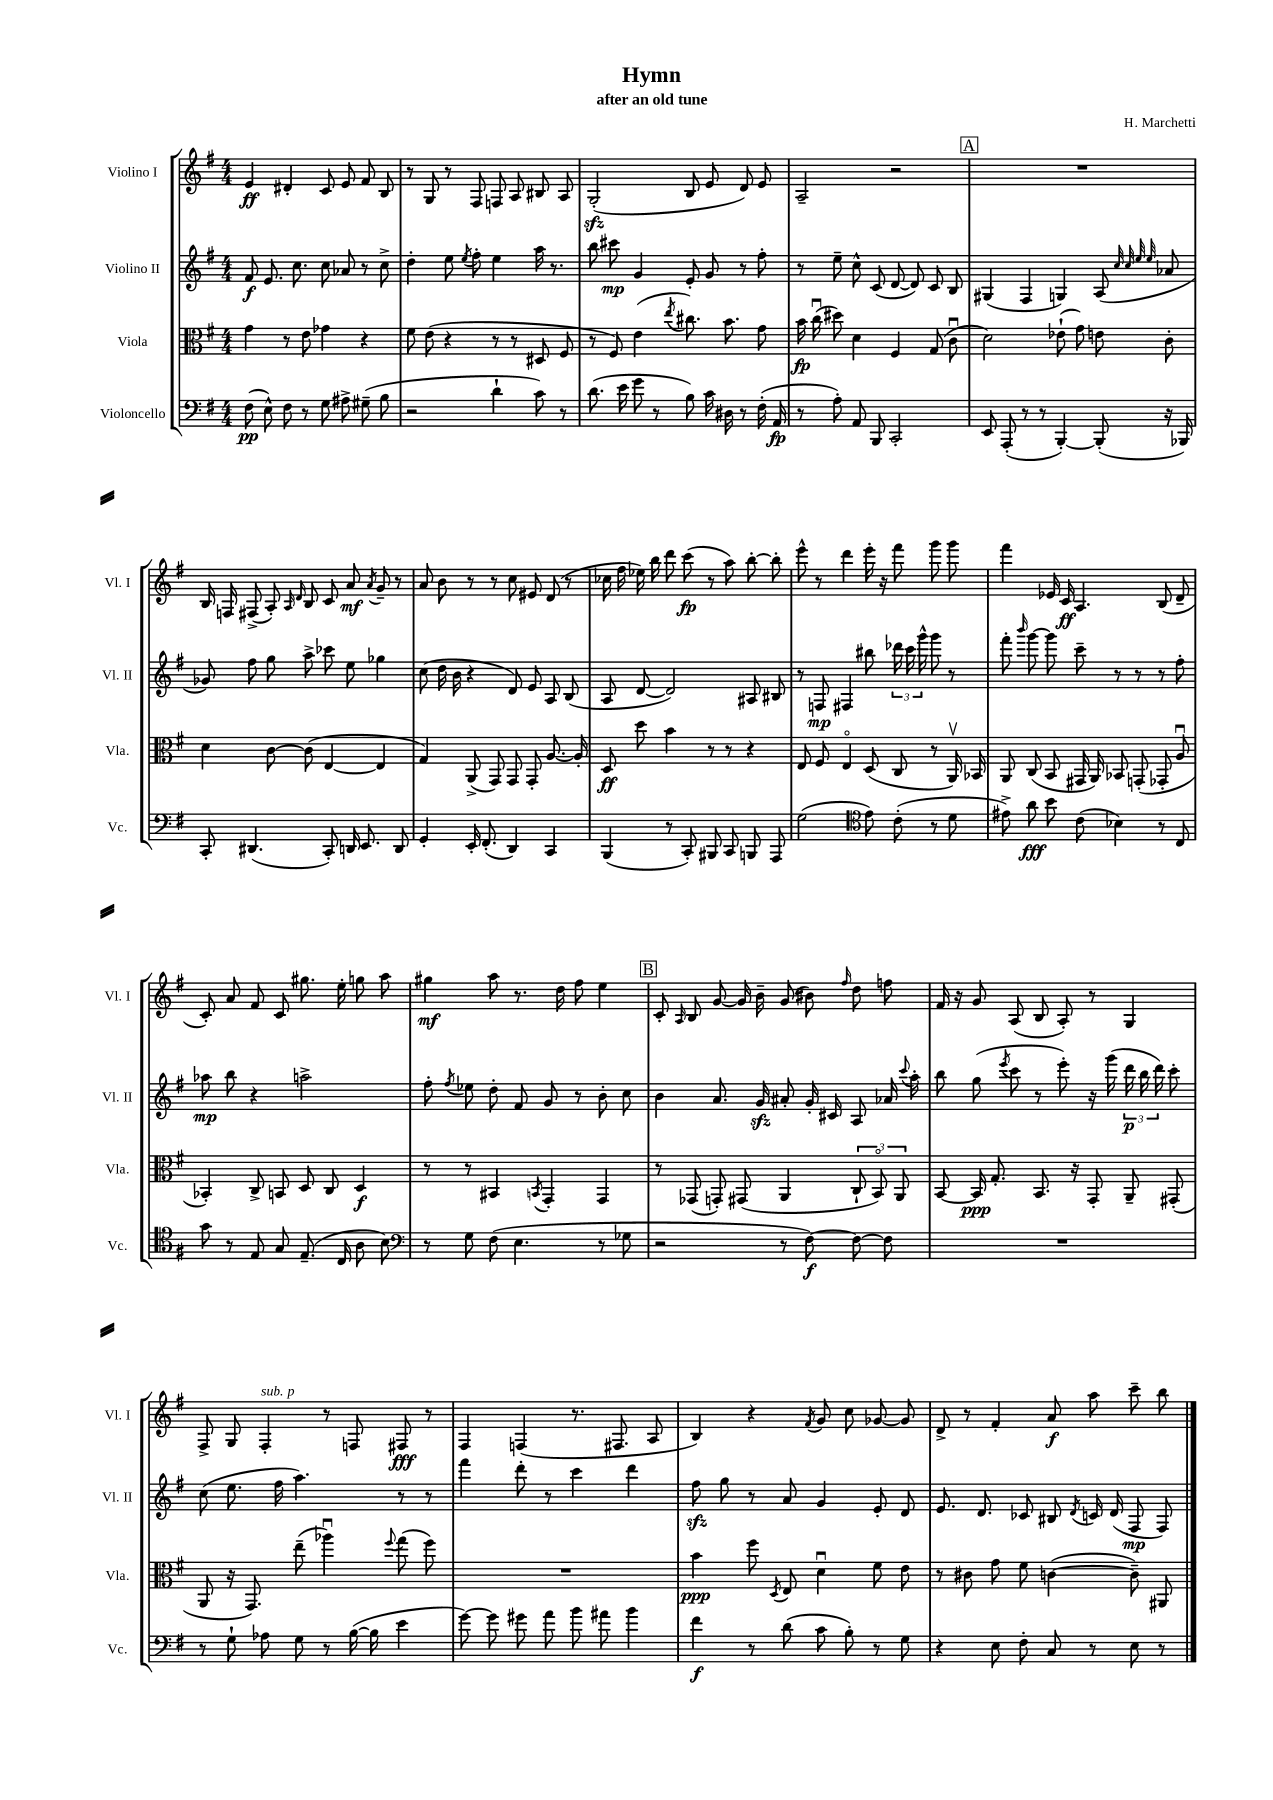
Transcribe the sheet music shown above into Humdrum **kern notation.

**kern	**kern	**kern	**kern
*staff4	*staff3	*staff2	*staff1
*clefF4	*clefC3	*clefG2	*clefG2
*k[f#]	*k[f#]	*k[f#]	*k[f#]
*M4/4	*M4/4	*M4/4	*M4/4
(8F#	4g	8f#	4e
8E^^)	.	8.e	.
8F#	8r	.	4d#'
.	.	8.cc	.
8r	8e	.	.
8G	4g-	8cc	8c
8A#^	.	8a-	8e
(8G#~	4r	8r	8f#
8B	.	8cc^	8B
=	=	=	=
2r	8f#	4dd'	8r
.	(8e	.	8G
.	4r	8ee	8r
.	.	8qee	.
.	.	8ff#'	8F#
4d`	8r	4ee	8F
.	8r	.	8A
8c)	8D#	16aa	8B#
.	.	8.r	.
8r	8F#	.	8A
=	=	=	=
(8.d	8r	8bb	(2G'
.	8F#)	8ccc#	.
16e	.	.	.
8g	(4e	4g	.
8r	.	.	.
.	8qee	.	.
8B)	8.cc#)	8e'	8B
16c	.	8g	8e
16D#	8.b	.	.
8r	.	8r	8d)
(16F#'	8g	8ff#'	8e
16AA	.	.	.
=	=	=	=
8r	16b	8r	2A~
.	(16ccu	.	.
8A')	8dd#)	8ee~	.
8AA	4d	8cc^^	.
8BBB	.	(8c	.
2CC'	4F#	[8d	2r
.	.	8d])	.
.	(8G	8c	.
.	8cu	8B	.
=	=	=	=
8EE	2d)	(4G#	1r
(8AAA'	.	.	.
8r	.	4F#	.
8r	.	.	.
[4BBB')	(8e-`	4G)	.
.	8g)	.	.
(8BBB']	8e	(8A	.
.	.	32qqcc	.
.	.	32qqcc	.
.	.	32qqee	.
.	.	32qqee	.
16r	8c'	8a-	.
16BBB-)	.	.	.
=	=	=	=
8CC'	4d	8g-)	16B
.	.	.	16F
(4.DD#	.	8ff#	(8F#^
.	[8c	8gg	8A')
.	.	.	16qqA
.	.	.	16qqd
.	(8c]	8aa^	8B
8CC')	[4E	8ccc-	8c
16DD	.	8ee	8a
8.EE	.	.	.
.	.	.	8qa
.	4E]	4gg-	8g~
8DD	.	.	8r
=	=	=	=
4GG'	4G)	(8cc	8a
.	.	16dd	8b
.	.	16b	.
16EE'	(8AA^	4r	8r
(8.FF#'	.	.	.
.	8GG)	.	8r
4DD)	8GG	8d)	8cc
.	8GG'	8e	8e#
4CC	[8.A	8A	(8d
.	.	(8B	8r
.	16A']	.	.
=	=	=	=
(4BBB	8D	8A	16cc-
.	.	.	16ff#
.	8dd	[8d	16ee-)
.	.	.	16bb
8r	4b	2d])	8ddd
8CC')	.	.	(8ccc
8BBB#	8r	.	8r
8CC	8r	.	8aa)
8BBB	4r	8A#	[8bb'
8AAA	.	8B#	8bb']
=	=	=	=
(2G	8E	8r	8eee^^
.	8F#	8F	8r
.	4Eo	4F#	4ddd
*clefC4	*	*	*
8e)	(8D	8bb#	16eee'
.	.	.	16r
(8c'	8C	24ddd-	8fff#
.	.	24ccc	.
.	.	24ggg^^	.
8r	8r	8ggg	8ggg
8d	16AAv)	8r	8ggg
.	16BB-	.	.
=	=	=	=
8e#^)	8AA	8fff#'	4fff#
.	.	16qqbbb	.
8a	(8C	[8ggg	.
8b	8BB	8ggg]	16e-
.	.	.	16c
(8c	16GG#	8ccc~	4.A
.	16AA)	.	.
4B-)	8BB-	8r	.
.	(8GG'	8r	.
8r	8GG-'	8r	(8B
8C	8Au	8ff#'	8d~
=	=	=	=
8g	4BB-')	8aa-	8c')
8r	.	8bb	8a
8E	8C^	4r	8f#
8G	8BB	.	8c
(8.E~	8D	2aa^	8.gg#
.	8C	.	.
16C	.	.	16ee'
8A	4D	.	8gg
8B)	.	.	8aa
=	=	=	=
*clefF4	*	*	*
8r	8r	8ff#'	4gg#
.	.	8qff#	.
8G	8r	8ee-	.
(8F#	4BB#	8dd'	8aa
4.E	.	8f#	8.r
.	8qBB	.	.
.	4GG'	8g	.
.	.	.	16dd
.	.	8r	8ff#
8r	4GG	8b'	4ee
8G-	.	8cc	.
=	=	=	=
2r	8r	4b	8c'
.	.	.	16qqA
.	(8GG-	.	8B
.	8GG')	8.a	[8g
.	(8GG#	.	16g]
.	.	16g	16b~
8r	4AA	8a#'	(8g
[8F#)	.	16g'	8b#)
.	.	16c#	.
.	.	.	16qqff#
8F#_	12C`	8A	8dd
.	12BBo)	.	.
8F#]	.	16a-	8ff
.	12AA	.	.
.	.	8qqccc	.
.	.	16aa'	.
=	=	=	=
1r	[8BB	8bb	16f#
.	.	.	16r
.	16BB]	(8gg	8g
.	8.G'	.	.
.	.	8qeee	.
.	.	8ccc	(8A
.	8.BB	8r	8B
.	.	8eee')	8A')
.	16r	.	.
.	8GG'	16r	8r
.	.	(16ggg	.
.	8AA~	24ddd	4G
.	.	24bb	.
.	.	24ddd)	.
.	(8GG#'	8ccc'	.
=	=	=	=
8r	8AA	(8cc	8F#^
8G`	16r	8.ee	8G
.	8.GG)	.	.
8A-	.	.	4F#'
.	.	16ff#	.
8G	(8ee~	4.aa)	.
8r	4aa-u)	.	8r
([16B	.	.	8F
16B]	.	.	.
.	8qqff#	.	.
4e	(8gg	8r	8F#
.	8ff#)	8r	8r
=	=	=	=
[8g)	1r	4fff#	4F#
8g]	.	.	.
8g#	.	8ddd'	(4F
8a	.	8r	.
8b	.	4ccc	8.r
8a#	.	.	.
.	.	.	8.F#
4b	.	4ddd	.
.	.	.	8A
=	=	=	=
4f#	4b	8ff#	4B)
.	.	8gg	.
8r	8ff#	8r	4r
.	8qD	.	.
(8d	8E	8a	.
.	.	.	8qf#
8c	4du	4g	8g
8B')	.	.	8cc
8r	8f#	8e'	[8g-
8G	8e	8d	8g-]
=	=	=	=
4r	8r	8.e	8d^
.	8c#	.	8r
.	.	8.d	.
8E	8g	.	4f#'
8F#'	8f#	8c-	.
8C	([4c	8B#	8a
.	.	8qd	.
8r	.	16c	8aa
.	.	(16d	.
8E	8c~])	8F#	8ccc~
8r	8AA#	8F#)	8bb
==	==	==	==
*-	*-	*-	*-
